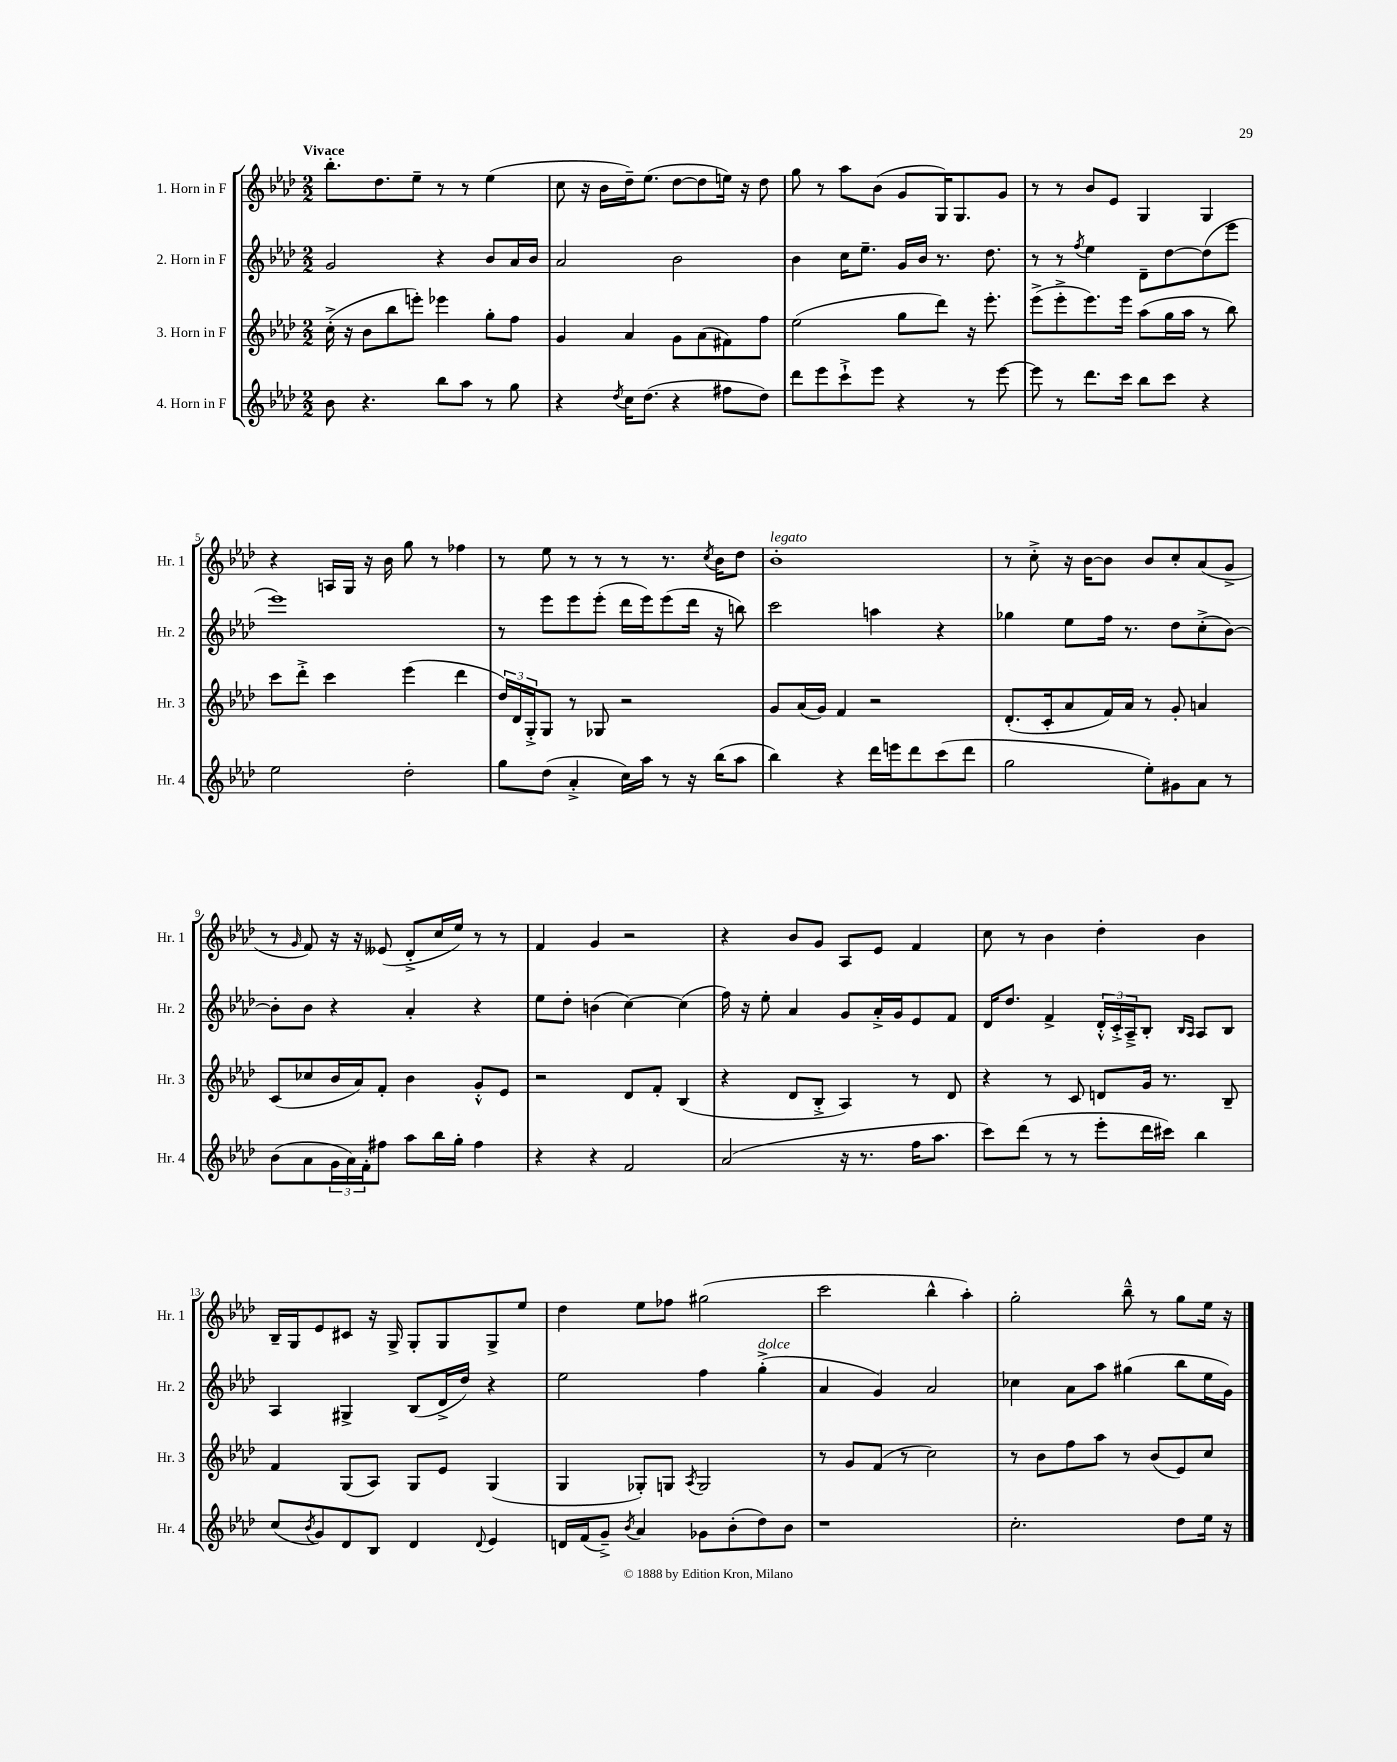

**kern	**kern	**kern	**kern
*staff4	*staff3	*staff2	*staff1
*clefG2	*clefG2	*clefG2	*clefG2
*k[b-e-a-d-]	*k[b-e-a-d-]	*k[b-e-a-d-]	*k[b-e-a-d-]
*M2/2	*M2/2	*M2/2	*M2/2
8b-	(16cc'^	2g	8.bb-'
.	16r	.	.
4.r	8b-	.	.
.	.	.	8.dd-
.	8bb-	.	.
.	8eee')	.	8ee-~
8bb-	4eee-	4r	8r
8aa-	.	.	8r
8r	8gg'	8b-	(4ee-
8gg	8ff	16a-	.
.	.	16b-	.
=	=	=	=
4r	4g	2a-	8cc
.	.	.	16r
.	.	.	16b-
8qdd-	.	.	.
16cc	4a-	.	16dd-~)
(8.dd-	.	.	(8.ee-
4r	8g	2b-	[8dd-
.	(8a-	.	8dd-]
8ff#	8f#)	.	16ee)
.	.	.	16r
8dd-)	8ff	.	8dd-
=	=	=	=
8ddd-	(2ee-	4b-	8gg
8eee-	.	.	8r
8ccc`^	.	16cc	8aa-
.	.	8.ee-~	.
8eee-	.	.	(8b-
4r	8gg	16g	8g
.	.	16b-	.
.	8ddd-)	8.r	16G)
.	.	.	8.G
8r	16r	.	.
.	8.eee-'	8.dd-	.
[8eee-	.	.	8g
=	=	=	=
8eee-]	(8eee-^	8r	8r
8r	8eee-'^	8r	8r
.	.	8qff	.
8.ddd-	8.eee-)	4ee-	8b-
.	.	.	8e-
16ccc	16eee-	.	.
8bb-	(8aa-	8d-~	4G
8ccc	16gg	[8dd-	.
.	16aa-	.	.
4r	8r	(8dd-]	4G
.	8bb-)	8eee-	.
=	=	=	=
2ee-	8ccc	1eee-)	4r
.	8ddd-'^	.	.
.	4ccc	.	16A
.	.	.	16G
.	.	.	16r
.	.	.	16b-
2dd-'	(4eee-	.	8gg
.	.	.	8r
.	4ddd-	.	4ff-
=	=	=	=
8gg	24dd-)	8r	8r
.	24d-	.	.
.	24G'^	.	.
(8dd-	8G	8eee-	8ee-
4a-'^	8r	8eee-	8r
.	8G-	(8eee-'	8r
16cc)	2r	16ddd-	8r
16aa-	.	16eee-)	.
8r	.	(8eee-	8.r
16r	.	16ddd-	.
.	.	.	8qcc
(16bb-	.	16r	16b-
8aa-	.	8bb)	8dd-
=	=	=	=
4bb-)	8g	2ccc	1b-'
.	(16a-	.	.
.	16g)	.	.
4r	4f	.	.
16ddd-	2r	4aa	.
16eee	.	.	.
8ddd-	.	.	.
(8ccc	.	4r	.
8ddd-	.	.	.
=	=	=	=
2gg	(8.d-'	4gg-	8r
.	.	.	8cc'^
.	16c'	.	.
.	8a-	8ee-	16r
.	.	.	[16b-
.	16f)	16ff	8b-]
.	16a-	8.r	.
8ee-')	8r	.	8b-
8g#	8g'	8dd-	8cc'
8a-	4a	(8cc'^	(8a-
8r	.	[8b-)	8g^
=	=	=	=
(8b-	(8c	8b-']	8r
.	.	.	16qqg
8a-	8cc-	8b-	8f)
24g	16b-	4r	16r
24a-)	.	.	.
.	16a-)	.	16r
24f'	.	.	.
8ff#	8f'	.	(8e--
8aa-	4b-	4a-'	8d-'^
16bb-	.	.	16cc
16gg'	.	.	16ee-)
4ff#	8g'^^	4r	8r
.	8e-	.	8r
=	=	=	=
4r	2r	8ee-	4f
.	.	8dd-'	.
4r	.	(4b	4g
2f	8d-	[4cc)	2r
.	8f'	.	.
.	(4B-	(4cc]	.
=	=	=	=
(2a-	4r	16ff)	4r
.	.	16r	.
.	.	8ee-'	.
.	8d-	4a-	8b-
.	8B-'^	.	8g
16r	4A-)	8g	8A-
8.r	.	.	.
.	.	16a-'^	8e-
.	.	16g	.
16ff	8r	8e-	4f
8.aa-	.	.	.
.	8d-	8f	.
=	=	=	=
8ccc)	4r	16d-	8cc
.	.	8.dd-	.
(8ddd-	.	.	8r
8r	8r	4f^	4b-
8r	8c	.	.
8eee-'	8d	24d-'^^	4dd-'
.	.	24c'^	.
.	.	24A-~^	.
16ddd-	16g	8B-'	.
16ccc#)	8.r	.	.
.	.	16qqB-	.
.	.	16qqA-	.
4bb-	.	8A-	4b-
.	8B-~	8B-	.
=	=	=	=
(8cc	4f	4A-	16B-~
.	.	.	16G
8qb-	.	.	.
8g)	.	.	8e-
8d-	(8G	4G#^	8c#
8B-	8A-)	.	16r
.	.	.	16G^
4d-	8G	(8B-	8G'
.	8e-	16d-^	8G
.	.	16dd-)	.
8qqd-	.	.	.
4e-	(4G	4r	8G^
.	.	.	8ee-
=	=	=	=
16d	4G	2ee-	4dd-
(16f	.	.	.
8g~^)	.	.	.
8qb-	.	.	.
4a-	8G-')	.	8ee-
.	8G	.	8ff-
.	8qA-	.	.
8g-	2G	4ff	(2gg#
(8b-'	.	.	.
8dd-)	.	(4gg'^	.
8b-	.	.	.
=	=	=	=
1r	8r	4a-	2ccc
.	8g	.	.
.	(8f	4g)	.
.	8r	.	.
.	2cc)	2a-	4bb-^^
.	.	.	4aa-')
=	=	=	=
2.cc'	8r	4cc-	2gg'
.	8b-	.	.
.	8ff	8a-	.
.	8aa-	8aa-	.
.	8r	(4gg#	8bb-~^^
.	(8b-	.	8r
8dd-	8e-)	8bb-	8gg
16ee-	8cc	16ee-	16ee-
16r	.	16g)	16r
==	==	==	==
*-	*-	*-	*-
